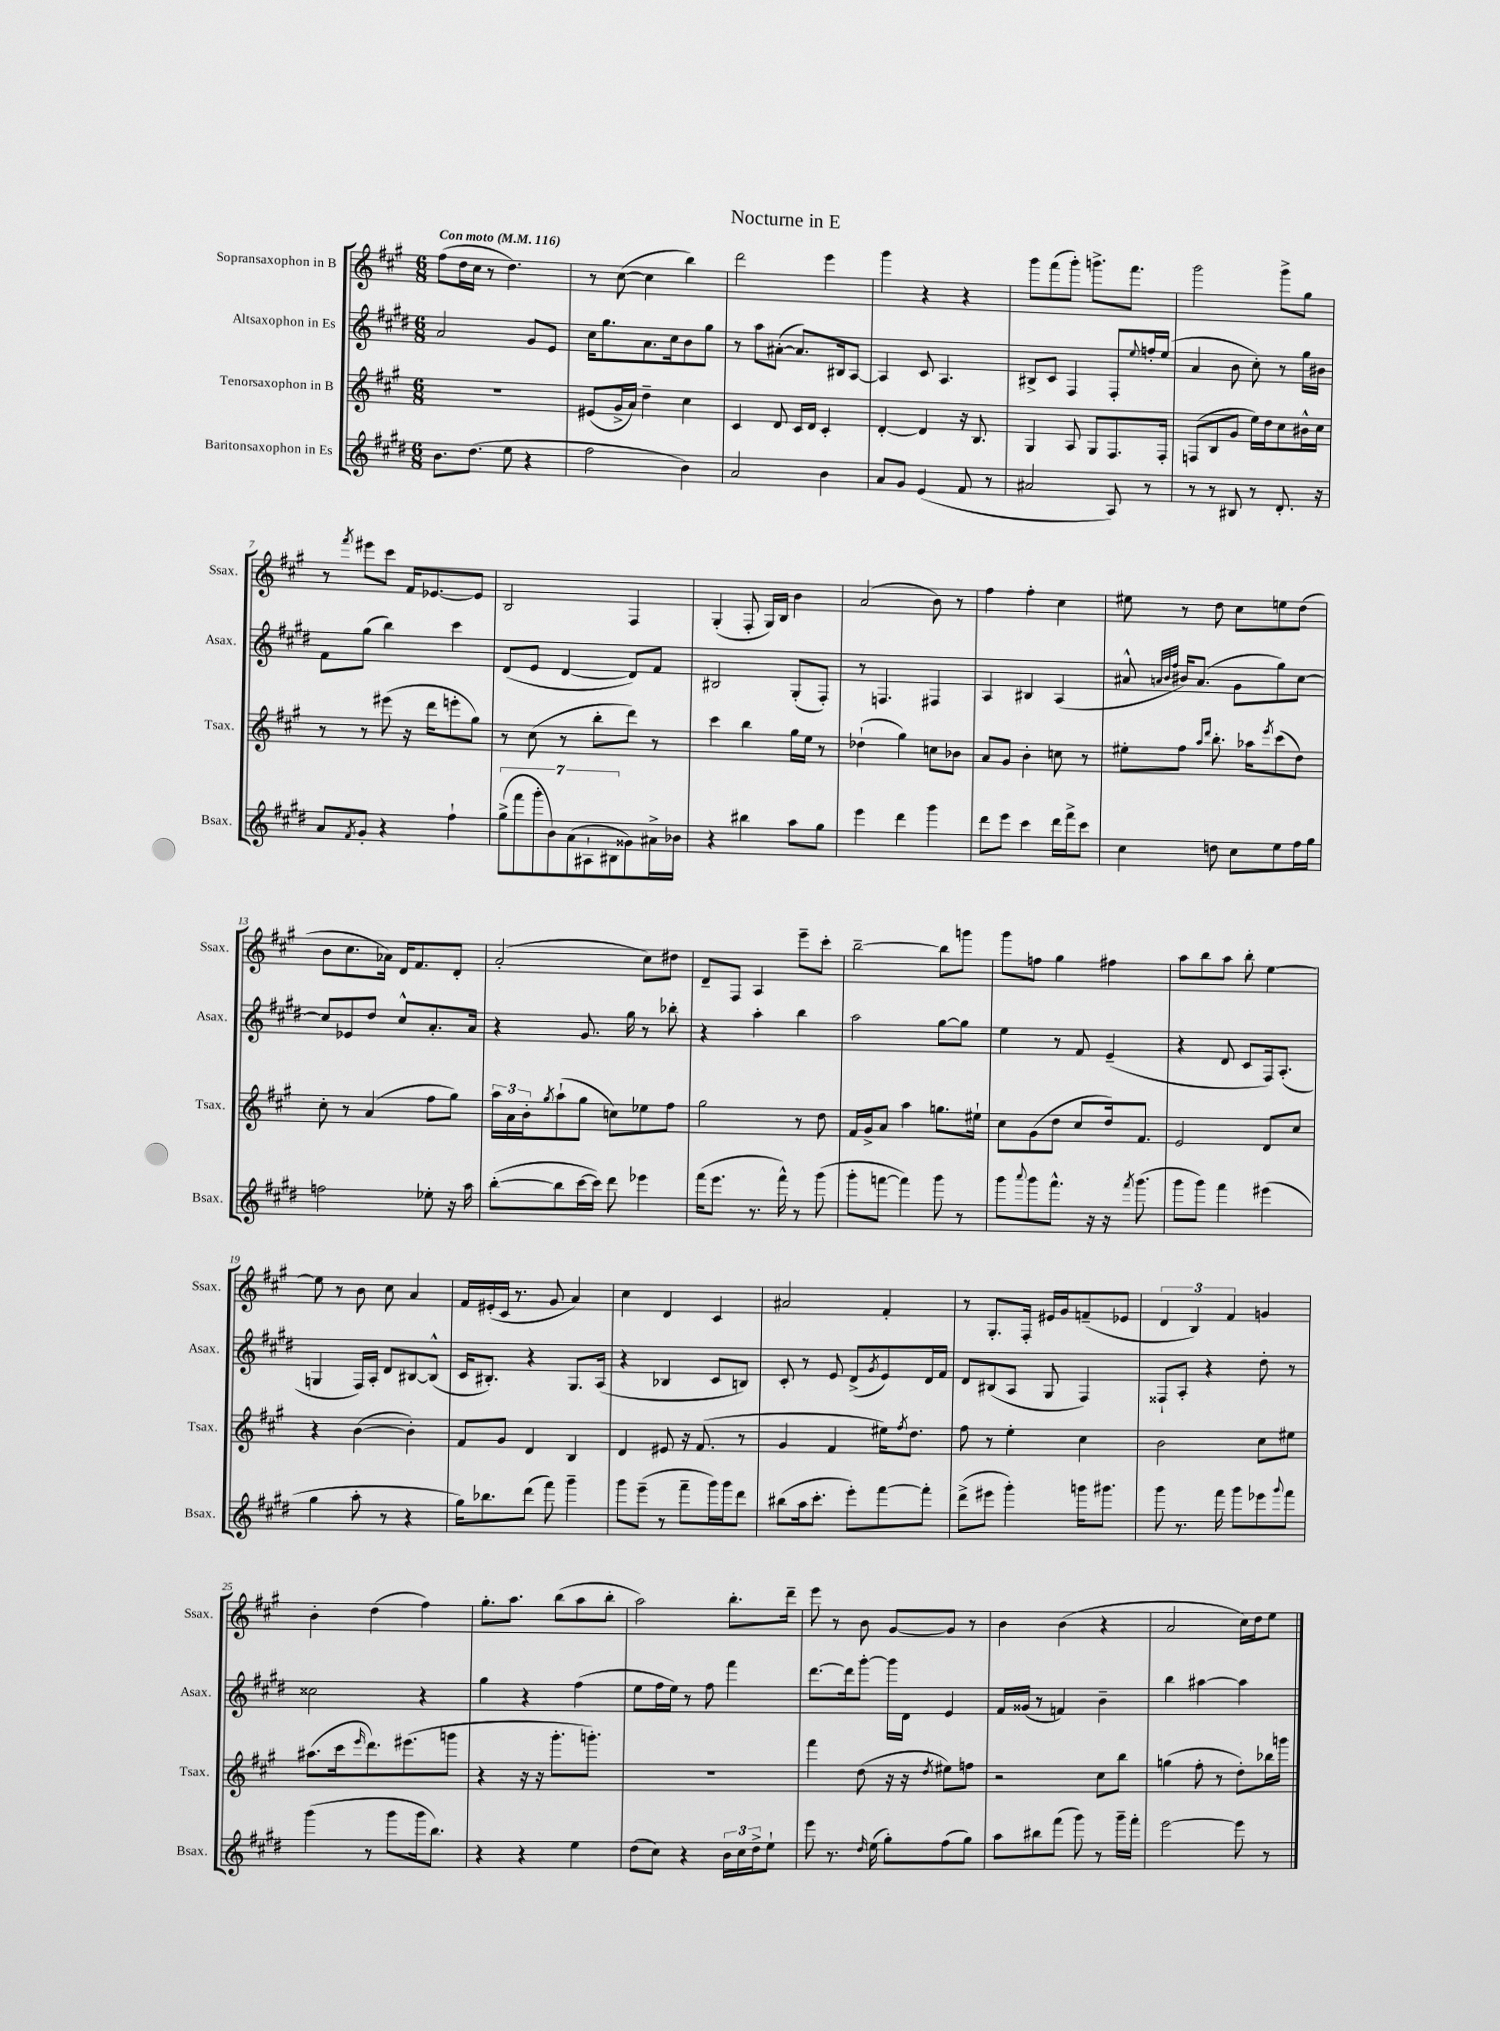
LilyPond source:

\header { title = "Nocturne in E" }
<<
\new StaffGroup <<
\new Staff = "s0" \with { instrumentName = "Sopransaxophon in B" shortInstrumentName = "Ssax." } {
    \clef treble \key a \major \numericTimeSignature \time 6/8 \tempo "Con moto" 4 = 116
    fis''8( d''16 cis''16 r8 d''4.) |
    r8 cis''8~( cis''4 b''4) |
    d'''2 e'''4 |
    gis'''4 r4 r4 |
    gis'''8 fis'''8( gis'''8-.) g'''8.-> fis'''8. |
    gis'''2 gis'''8-> gis''8 |
    r8 \acciaccatura { fis'''8 } eis'''8 cis'''8 fis'16 ees'8.~ ees'8 |
    b2 fis4 |
    gis4-.( fis8-. gis16) b16 b'4 |
    a'2( b'8) r8 |
    fis''4 fis''4-. cis''4 |
    eis''8 r8 d''8 cis''8 e''8 d''8( |
    b'8 cis''8. aes'16) d'16 fis'8. d'8-. |
    a'2-.( cis''8) dis''8 |
    d'8-- fis8 a4 e'''8-- cis'''8-. |
    b''2~-- b''8 g'''8 |
    gis'''8 f''8 gis''4 fis''4 |
    a''8 b''8 a''8 b''8-. e''4~ |
    e''8 r8 b'8 cis''8 a'4 |
    fis'16 eis'16-.( cis'16 r8. gis'8 a'4) |
    cis''4 d'4 cis'4 |
    ais'2 fis'4-. |
    r8 gis8.-. fis16-. eis'16 gis'16 f'8--( ees'8 |
    \tuplet 3/2 { d'4 b4) fis'4 } g'4 |
    b'4-. d''4( fis''4) |
    gis''8.-. a''8. b''8( a''8 b''8-. |
    a''2) b''8.-. d'''16-- |
    e'''8 r8 b'8 gis'8~ gis'8 r8 |
    b'4 b'4( r4 |
    a'2 cis''16) d''16 e''8 \bar "|." |
}
\new Staff = "s1" \with { instrumentName = "Altsaxophon in Es" shortInstrumentName = "Asax." } {
    \clef treble \key e \major \numericTimeSignature \time 6/8
    a'2 gis'8 e'8 |
    cis''16 gis''8. a'8. cis''16 b'8 gis''8 |
    r8 a''8 ais'8~-.( ais'8.) bis16 a8~ |
    a4 cis'8 a4. |
    bis8-> cis'8 fis4 fis8-. \appoggiatura { e''8 } f''16-. e''16( |
    a'4 b'8 cis''8-.) r8 gis''16 bis'16 |
    fis'8 gis''8( b''4) cis'''4 |
    dis'8( e'8 dis'4~ dis'8) fis'8 |
    bis2 gis8-.( fis8-.) |
    r8 f4. fis4 |
    a4 bis4 a4( |
    ais'8-^ \grace { a'32 b'32 fis''32 } bis'16) a'8.( gis'8 gis''8) cis''8~ |
    cis''8 ees'8 dis''8 cis''8-^ a'8.-. a'16 |
    r4 gis'8. gis''16 r8 bes''8-. |
    r4 a''4-. b''4 |
    a''2 gis''8~ gis''8 |
    e''4 r8 fis'8 e'4--( |
    r4 dis'8 cis'8 fis16) a8.-.( |
    g4 fis16) a16-. dis'8 bis8~ bis8-^( |
    cis'16 bis8.-.) r4 gis8. a16( |
    r4 bes4 cis'8 b8) |
    cis'8-. r8 e'8 dis'8->( \acciaccatura { gis'8 } e'8) dis'16 fis'16 |
    dis'8 bis8( a8 gis8 fis4) |
    fisis8-! a8-. r4 dis''8-. r8 |
    cisis''2 r4 |
    gis''4 r4 fis''4( |
    e''8 fis''16 e''16) r8 fis''8 fis'''4 |
    dis'''8.~ dis'''16 gis'''8~-. gis'''16 dis'16 e'4 |
    fis'16 gisis'16( r8 f'4) b'4-- |
    b''4 ais''4~ ais''4 \bar "|." |
}
\new Staff = "s2" \with { instrumentName = "Tenorsaxophon in B" shortInstrumentName = "Tsax." } {
    \clef treble \key a \major \numericTimeSignature \time 6/8
    R2. |
    eis'8( gis'16-> a'16) d''4-- cis''4 |
    cis'4 d'8 cis'16 d'16 cis'4-. |
    d'4~-. d'4 r16 b8. |
    gis4 a8 gis8 fis8. fis16-. |
    f8( b8 gis'8 e''16) d''16 cis''8 bis'16-^ cis''16 |
    r8 r8 eis'''8( r16 d'''16 e'''8-. gis''8) |
    r8 cis''8( r8 b''8-. d'''8) r8 |
    cis'''4 b''4 gis''16 e''16 r8 |
    des''4-!( gis''4) c''8 bes'8 |
    a'8 gis'8 b'4-. c''8 r8 |
    eis''8-. fis''8 \grace { a''16 d'''16 } b''8.-. aes''16 \acciaccatura { e'''8 } cis'''8( d''8) |
    cis''8-. r8 a'4( fis''8 gis''8) |
    \tuplet 3/2 { a''16 a'16 b'16-. } \acciaccatura { gis''8 } a''8-!( gis''8 c''8) ees''8 fis''8 |
    gis''2 r8 d''8 |
    fis'16 gis'16-> a'8 a''4 g''8. eis''16-! |
    cis''8 gis'8( d''8 cis''8 d''16) fis'8. |
    e'2 d'8 cis''8 |
    r4 b'4~( b'4-.) |
    fis'8 gis'8 d'4 b4 |
    d'4 eis'8 r16 fis'8.( r8 |
    gis'4 fis'4 eis''16) \acciaccatura { fis''8 } d''8. |
    fis''8 r8 e''4-. cis''4 |
    b'2 cis''8 eis''8 |
    ais''8.( cis'''16 \grace { e'''16 } d'''8.) eis'''8.( g'''8 |
    r4 r16 r16 gis'''8.-. g'''8.-.) |
    R2. |
    fis'''4 d''8( r16 r16 \acciaccatura { d''8 } eis''8) f''8 |
    r2 cis''8 b''8 |
    g''4( fis''8-. r8 d''8-.) bes''16 g'''16 \bar "|." |
}
\new Staff = "s3" \with { instrumentName = "Baritonsaxophon in Es" shortInstrumentName = "Bsax." } {
    \clef treble \key e \major \numericTimeSignature \time 6/8
    b'8. dis''8.( e''8 r4 |
    fis''2 b'4) |
    a'2 b'4 |
    a'8 gis'8 e'4( fis'8 r8 |
    ais'2 a8) r8 |
    r8 r8 bis8 r8 dis'8.-. r16 |
    a'8 \acciaccatura { fis'8 } gis'8-. r4 fis''4-! |
    \tuplet 7/4 { gis''8->( fis'''8 gis'''8-. b'8) a'8( ais8-! bis8 } gisis'8) ais'16-> bes'16 |
    r4 bis''4 a''8 gis''8 |
    e'''4 dis'''4 gis'''4 |
    dis'''8 e'''8 cis'''4 dis'''16 fis'''16-> cis'''8 |
    cis''4 d''8 cis''8 e''8 fis''16 gis''16 |
    f''2 ees''8-. r16 a''16 |
    b''8~-.( b''8 cis'''16~ cis'''16) dis'''8 ees'''4 |
    fis'''16( e'''8. r8. fis'''16-^) r8 gis'''8( |
    gis'''8-. f'''8~ f'''4) gis'''8 r8 |
    gis'''8 \appoggiatura { a'''8 } gis'''8 fis'''8.-^ r16 r16 \acciaccatura { fis'''8 } gis'''8.( |
    gis'''8 gis'''8) fis'''4 eis'''4( |
    gis''4 a''8-. r8 r4 |
    gis''16) bes''8. dis'''8( fis'''8) gis'''4-- |
    gis'''8 e'''8--( r8 fis'''8-- gis'''16) gis'''16 dis'''8 |
    bis''8( a''16 cis'''8.-. e'''8-.) fis'''8~ fis'''8-. |
    dis'''8->( eis'''8 gis'''4-.) g'''16 gis'''8. |
    gis'''8 r8. fis'''16 gis'''8 ees'''8 \appoggiatura { gis'''8 } fis'''8 |
    gis'''4( r8 gis'''8 gis'''16 b''8.) |
    r4 r4 e''4 |
    dis''8( cis''8) r4 \tuplet 3/2 { b'16 cis''16 dis''16-> } e''8-! |
    e'''8 r8. \grace { dis''16 } e''16( gis''8-.) fis''8( gis''8) |
    a''8 bis''8 fis'''8( gis'''8) r8 gis'''16-- fis'''16-. |
    e'''2~ e'''8 r8 \bar "|." |
}
>>
>>
